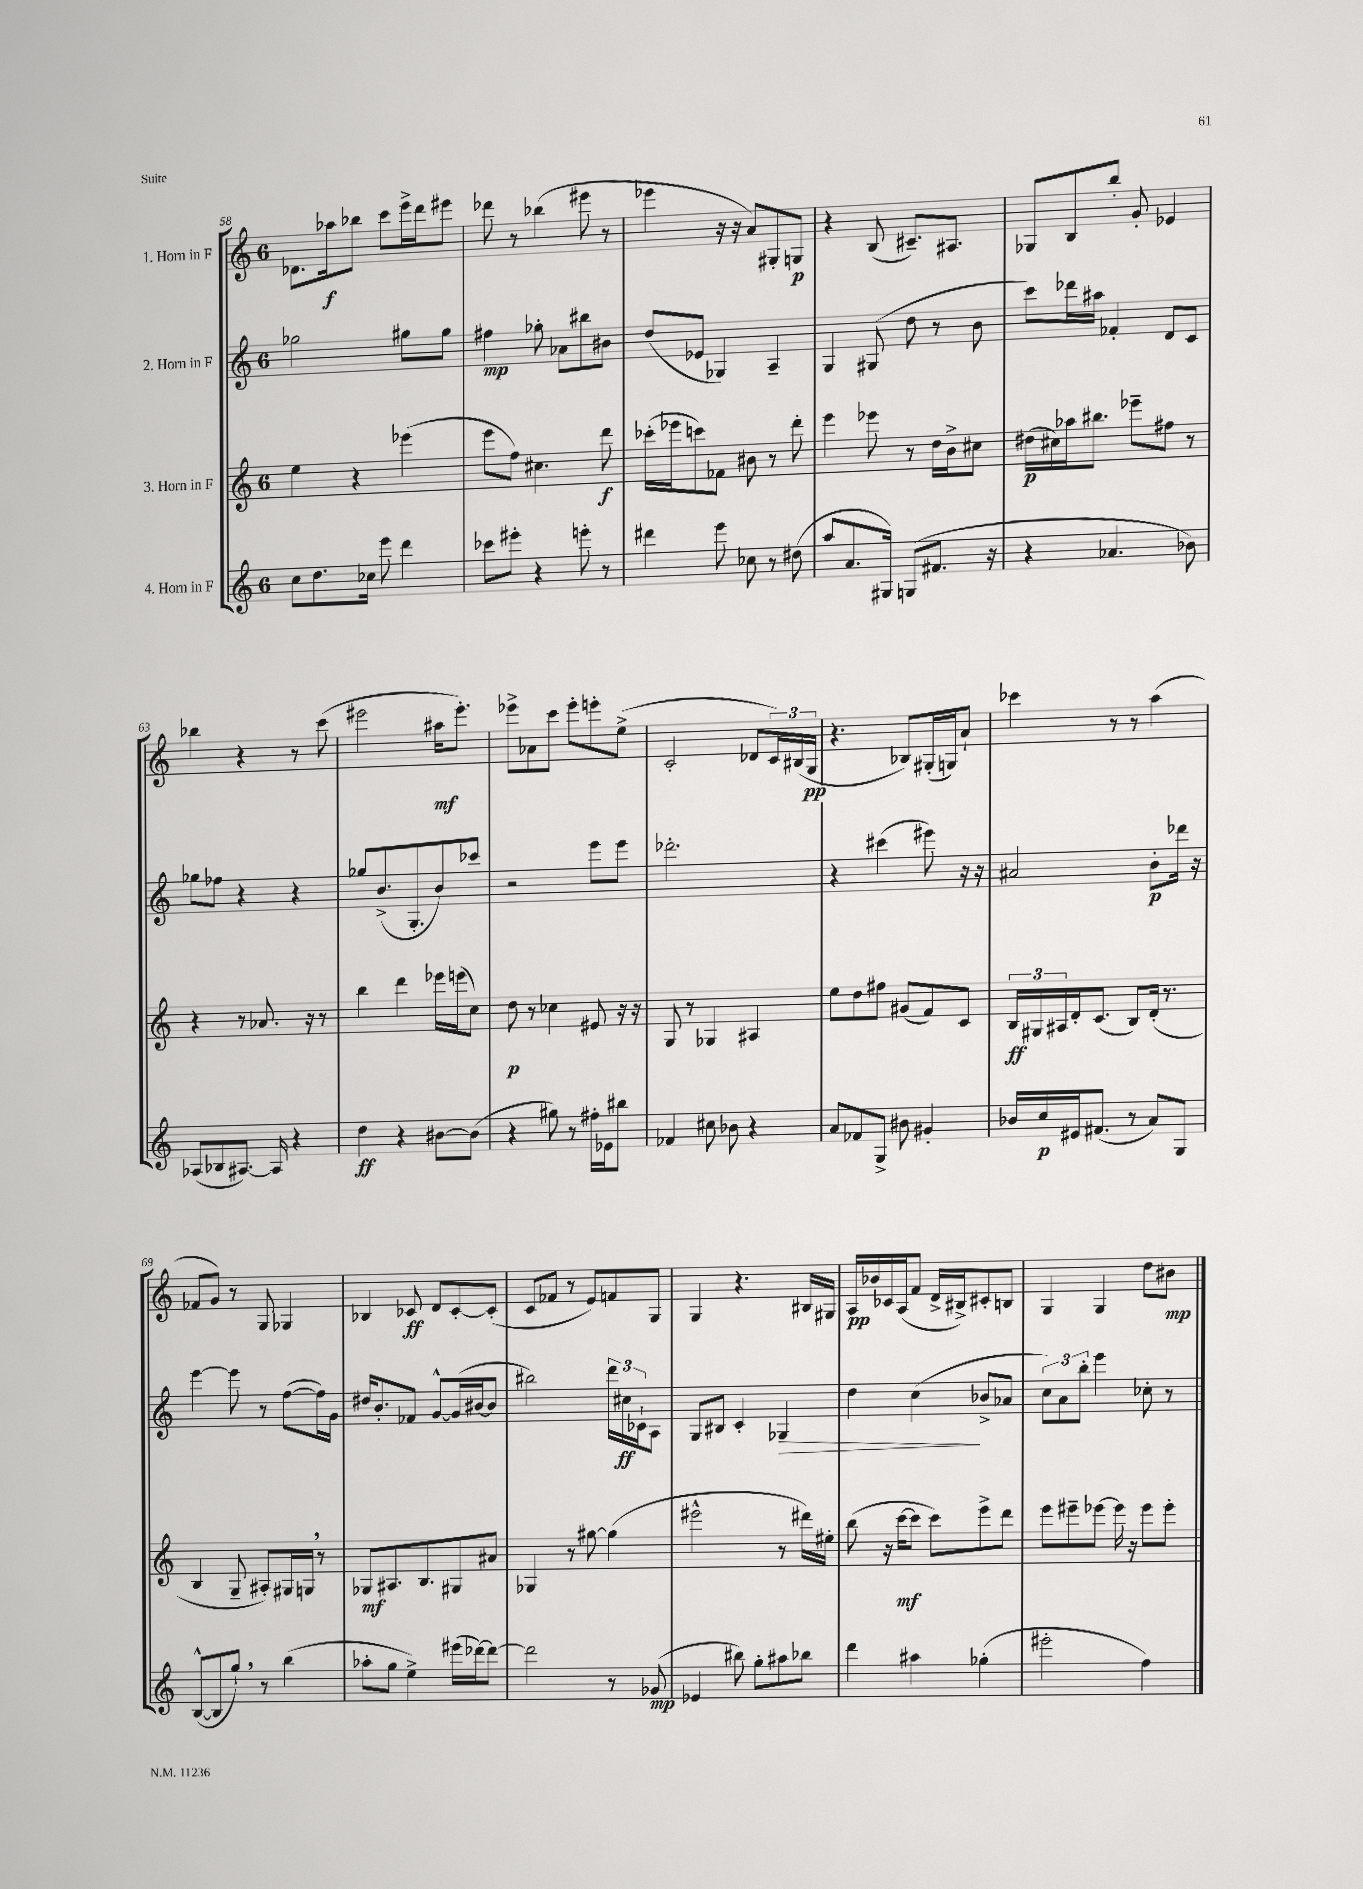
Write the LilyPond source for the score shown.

<<
\new StaffGroup <<
\new Staff = "s0" \with { instrumentName = "1. Horn in F" } {
    \clef treble \key c \major \once \override Staff.TimeSignature.style = #'single-digit \time 6/8
    des'8. aes''16\f bes''8 c'''8 e'''16-> d'''16 eis'''8 |
    des'''8 r8 bes''4( eis'''8 r8 |
    ees'''4 r16 r16 a'8) gis8-. g8\p |
    r4 b8( cis'8.--) ais8. |
    ges8 b8 b''8-. g'8-. ees'4 |
    bes''4 r4 r8 c'''8( |
    eis'''2 ais''16\mf eis'''8.-.) |
    ees'''8-> aes'8 c'''8 ees'''8-. e'''8-. e''8->( |
    c'2-. des'8 \tuplet 3/2 { c'16) bis16( g16\pp } |
    r4. bes8) gis16-.( g16) a'8-! |
    ces'''4 r8 r8 a''4( |
    fes'8 g'8) r8 g8 ges4 |
    bes4 ces'8\ff d'8 ces'8~-. ces'8-.( |
    c'8 fes'8 r8 e'8) f'8 g8 |
    g4 r4. bis16 gis16 |
    a16\pp bes'16 ces'16 a16( f'8 d'16-> bis16->) cis'8-. b8 |
    g4 g4 d''8 bis'8\mp \bar "|." |
}
\new Staff = "s1" \with { instrumentName = "2. Horn in F" } {
    \clef treble \key c \major \once \override Staff.TimeSignature.style = #'single-digit \time 6/8
    ges''2 gis''8 gis''8 |
    fis''4\mp ges''8-. aes'8 bis''8 bis'8 |
    d''8( ees'8 ges4) a4-- |
    g4 gis8( d''8 r8 b'8 |
    c'''8) des'''16 ais''16 fes'4-. d'8 c'8 |
    ges''8 fes''8 r4 r4 |
    ges''8 b'8.->( g8.-. b'8) ces'''8 |
    r2 e'''8 e'''8 |
    des'''2.-. |
    r4 cis'''4( eis'''8) r16 r16 |
    ais'2 b'8-.\p des'''16 r16 |
    e'''4~ e'''8 r8 f''8~( f''16) g'16 |
    dis''16 b'8.-. fes'8 g'8~-^ g'16( bis'16~ bis'8 |
    bis''2) \tuplet 3/2 { d'''16 cis''16\ff ces'16-! } a8 |
    g8 bis8 c'4-. ges4\> |
    d''4 c''4\!( bes'8-> aes'8 |
    \tuplet 3/2 { c''8) a'8 b''8-. } e'''4 ces''8-. r8 \bar "|." |
}
\new Staff = "s2" \with { instrumentName = "3. Horn in F" } {
    \clef treble \key c \major \once \override Staff.TimeSignature.style = #'single-digit \time 6/8
    e''4 r4 ees'''4( |
    e'''8 f''8) cis''4. d'''8\f |
    ces'''16-.( ees'''16 c'''8) fes'8 bis'8 r8 d'''8-. |
    e'''4 ees'''8 r8 d''16 b'16-> cis''8 |
    dis''16\p( cis''16) aes''16 bis''8. ees'''8-- fis''8 r8 |
    r4 r8 aes'8. r16 r8 |
    b''4 d'''4 ees'''16 e'''16( c''8) |
    d''8\p r8 ces''4 eis'8 r16 r16 |
    g8 r8 ges4 ais4 |
    e''8 d''8 fis''8 gis'8( f'8) c'8 |
    \tuplet 3/2 { b16\ff gis16 ais16 } d'16-. c'8.( b8) d'16-.( r8. |
    b4 g8-- ais8-.) gis16 g16 \breathe r8 |
    ges8\mf ais8. b8. gis8 ais'8 |
    ges4 r8 gis''8~ gis''4( |
    eis'''2-^ r8 dis'''16) eis''16-. |
    b''8( r16 c'''16~\mf c'''8 c'''8) e'''8-> d'''8 |
    e'''8 eis'''8-- ees'''8~ ees'''16 r16 ees'''8 ees'''8-. \bar "|." |
}
\new Staff = "s3" \with { instrumentName = "4. Horn in F" } {
    \clef treble \key c \major \once \override Staff.TimeSignature.style = #'single-digit \time 6/8
    c''8 d''8. ces''16 e'''8 d'''4 |
    ces'''8 eis'''8-. r4 e'''8-. r8 |
    dis'''4 e'''8 ces''8 r8 dis''8( |
    a''8 a'8. gis16) g8( fis'8. r16 |
    r4 aes'4. bes'8) |
    aes8( bes8 ais8.~) ais16 r4 |
    d''4\ff r4 bis'8~ bis'8( |
    r4 gis''8) r8 fis''16-. ees'16 bis''8 |
    fes'4 cis''8 bes'8 r4 |
    a'8 fes'8 g8-> bis'8 gis'4-. |
    bes'16 c''16\p eis'16 fis'8.( r8 a'8) g8 |
    b8~-^( b8 g''8-!) \breathe r8 b''4( |
    aes''8-. g''8 e''4->) eis'''16( des'''16~) des'''8~ |
    des'''2 r8 ges'8\mp( |
    ees'4 bis''8) g''8-. ais''8 bes''8 |
    d'''4 ais''4 ges''4-.( |
    eis'''2-. f''4) \bar "|." |
}
>>
>>
\layout { \context { \Score currentBarNumber = #58 } }
